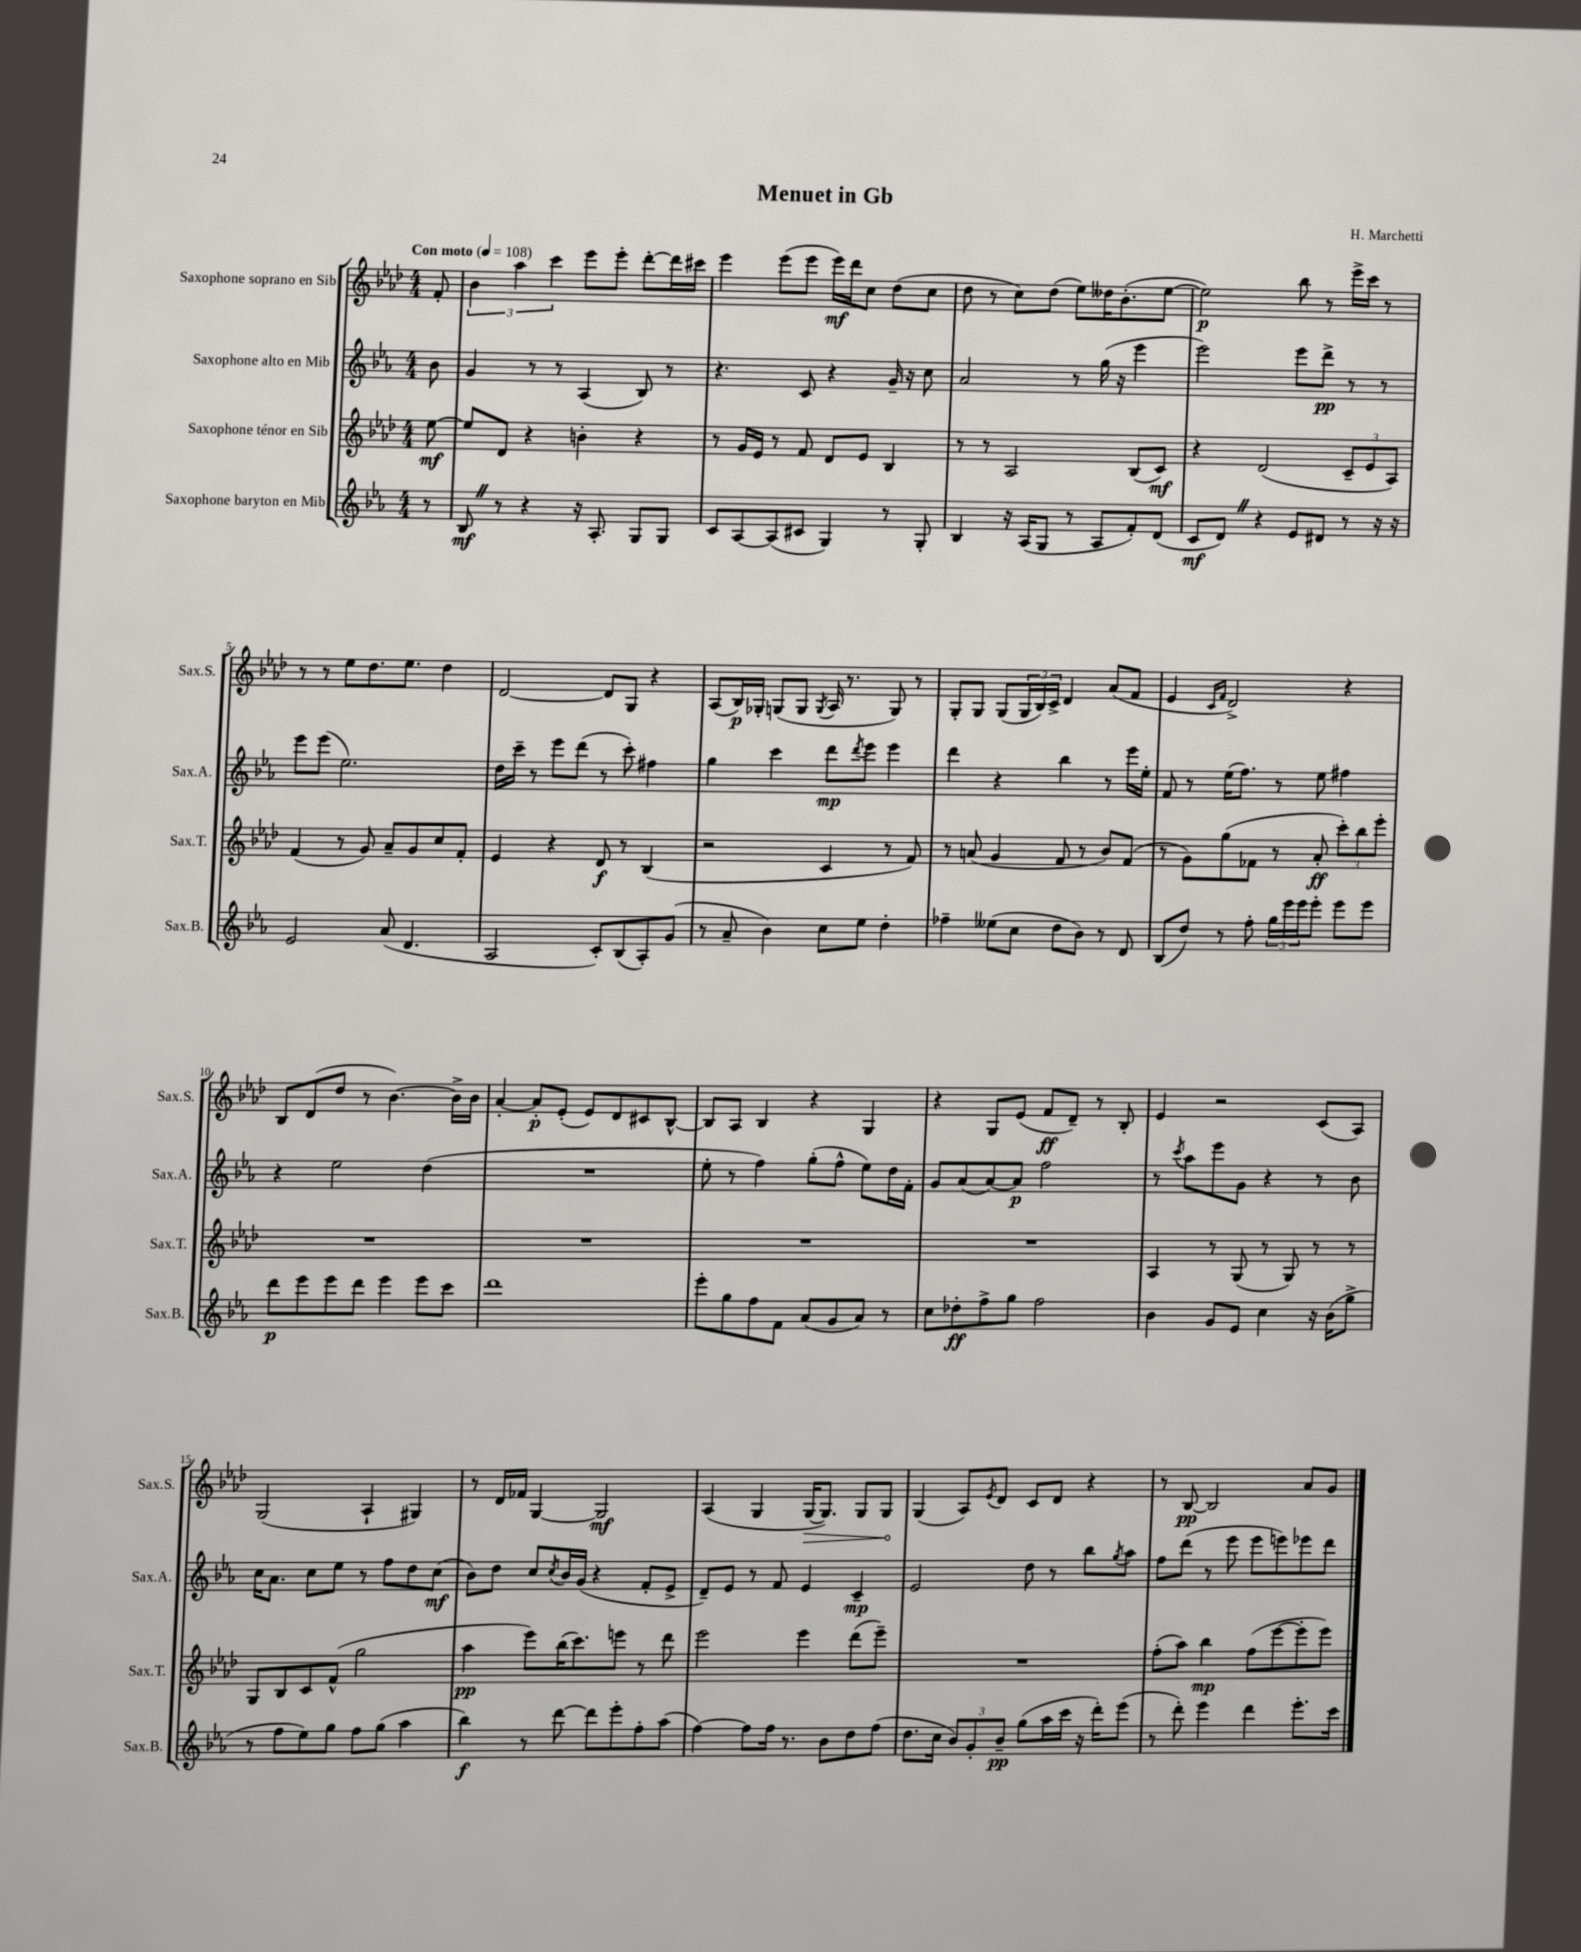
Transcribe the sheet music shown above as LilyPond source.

\header { title = "Menuet in Gb" composer = "H. Marchetti" }
<<
\new StaffGroup <<
\new Staff = "s0" \with { instrumentName = "Saxophone soprano en Sib" shortInstrumentName = "Sax.S." } {
    \clef treble \key aes \major \numericTimeSignature \time 4/4 \partial 8 \tempo "Con moto" 4 = 108
    f'8-. |
    \tuplet 3/2 { bes'4 aes''4 c'''4 } ees'''8 ees'''8-. des'''8~-. des'''16 cis'''16 |
    ees'''4 ees'''8( ees'''8 ees'''16\mf) des'''16 c''8 des''8( c''8 |
    des''8 r8 c''8) des''8( ees''8) deses''16 bes'8.-.( ees''8~ |
    ees''2\p) bes''8 r8 ees'''16-> c'''16 r8 |
    r8 r8 ees''8 des''8. ees''8. des''4 |
    des'2~ des'8 g8 r4 |
    aes8( bes16\p) ges16-. g8( g8 \acciaccatura { g8 } aes16 r8. g8) r8 |
    g8-. g8 g8( \tuplet 3/2 { g16 bes16) c'16-> } des'4 aes'8( f'8 |
    ees'4 \grace { c'16 f'16 } des'2->) r4 |
    bes8 des'8( des''8 r8 bes'4.~) bes'16-> bes'16 |
    aes'4~-. aes'8-.\p ees'8-.( ees'8) des'8 cis'8 bes8~-^ |
    bes8 aes8 bes4 r4 g4 |
    r4 g8 ees'8( f'8\ff des'8--) r8 bes8-. |
    ees'4 r2 c'8( aes8) |
    g2( aes4-! gis4) |
    r8 des'16 fes'16 g4~ g2\mf |
    aes4( g4 \once \override Hairpin.circled-tip = ##t g16~\> g8.) g8 g8\! |
    g4( aes8) \acciaccatura { ees'8 } des'8 c'8 des'8 r4 |
    r8 bes8~\pp bes2 aes'8 g'8 \bar "|." |
}
\new Staff = "s1" \with { instrumentName = "Saxophone alto en Mib" shortInstrumentName = "Sax.A." } {
    \clef treble \key ees \major \numericTimeSignature \time 4/4 \partial 8
    bes'8 |
    g'4 r8 r8 aes4( bes8) r8 |
    r4. c'8 r4 g'16-- r16 c''8 |
    aes'2 r8 g''16( r16 ees'''4 |
    ees'''2) ees'''8 d'''8->\pp r8 r8 |
    ees'''8 ees'''8( ees''2.) |
    d''16 c'''16-- r8 ees'''8 d'''8( r8 c'''8-.) fis''4 |
    g''4 c'''4 d'''8\mp \acciaccatura { d'''8 } ees'''8 ees'''4 |
    d'''4 r4 bes''4 r8 ees'''16 ees''16-. |
    f'8 r8 ees''16( f''8.) r8 ees''8 fis''4 |
    r4 ees''2 d''4( |
    R1 |
    ees''8-. r8 f''4) g''8-.( f''8-^ ees''8) d''16 f'16-. |
    g'8 aes'8( aes'8~) aes'8\p f''2 |
    r8 \acciaccatura { c'''8 } aes''8 ees'''8 g'8 r4 r8 bes'8 |
    c''16 aes'8. c''8 ees''8 r8 f''8 d''8 c''8\mf( |
    bes'8) d''8 c''8 \acciaccatura { c''8 } bes'16 g'16( r4 f'8-. ees'8-> |
    d'8--) ees'8 r8 f'8 ees'4 c'4--\mp |
    ees'2 d''8 r8 bes''8 \acciaccatura { g''8 } aes''8 |
    f''8 d'''8( r8 ees'''8 ees'''8 e'''8) ees'''8 d'''8 \bar "|." |
}
\new Staff = "s2" \with { instrumentName = "Saxophone ténor en Sib" shortInstrumentName = "Sax.T." } {
    \clef treble \key aes \major \numericTimeSignature \time 4/4 \partial 8
    ees''8~\mf |
    ees''8 des'8 r4 b'4-. r4 |
    r8 g'16 ees'16 r8 f'8 des'8 ees'8 bes4 |
    r8 r8 aes2 bes8( c'8\mf) |
    r4 des'2( \tuplet 3/2 { c'8-- ees'8 aes8) } |
    f'4( r8 g'8) aes'8-- g'8 c''8 f'8-. |
    ees'4 r4 des'8\f r8 bes4( |
    r2 c'4 r8 f'8) |
    r8 a'8( g'4 f'8 r8 bes'8) f'8( |
    r8 g'8) g''8( fes'8 r8 aes'8-.\ff \tuplet 3/2 { c'''8-.) bes''8 ees'''8-. } |
    R1 |
    R1 |
    R1 |
    R1 |
    aes4 r8 g8( r8 g8) r8 r8 |
    g8 bes8 c'8 f'8-^( g''2 |
    aes''4\pp ees'''8) bes''16( c'''8.) e'''8 r8 des'''8 |
    ees'''2 ees'''4 des'''8( ees'''8--) |
    R1 |
    f''8-.( aes''8) bes''4\mp f''8( ees'''8~ ees'''8-. ees'''8) \bar "|." |
}
\new Staff = "s3" \with { instrumentName = "Saxophone baryton en Mib" shortInstrumentName = "Sax.B." } {
    \clef treble \key ees \major \numericTimeSignature \time 4/4 \partial 8
    r8 |
    bes8\mf \once \override BreathingSign.text = \markup { \musicglyph "scripts.caesura.straight" } \breathe r8 r4 r16 aes8.-. g8 g8 |
    c'8 aes8~ aes8( cis'8 g4) r8 g8-. |
    bes4 r16 aes16( g8 r8 aes8 f'8-.) d'8( |
    c'8\mf d'8) \once \override BreathingSign.text = \markup { \musicglyph "scripts.caesura.straight" } \breathe r4 ees'8 dis'8 r8 r16 r16 |
    ees'2 aes'8( d'4. |
    aes2 c'8-.) bes8( aes8-.) g'8( |
    r8 aes'8-- bes'4) c''8 ees''8 d''4-. |
    fes''4-- eeses''8( c''8 d''8 bes'8) r8 d'8 |
    bes8( d''8) r8 f''8-. \tuplet 3/2 { g''16 ees'''16 ees'''16 } ees'''8-. ees'''8 ees'''8 |
    d'''8\p ees'''8 ees'''8 d'''8 ees'''4 ees'''8 c'''8 |
    d'''1 |
    ees'''8-. g''8 f''8 f'8 aes'8( g'8 aes'8) r8 |
    c''8 des''8-.\ff f''8-> g''8 f''2 |
    bes'4 g'8 ees'8 c''4 r16 bes'16( g''8-> |
    r8 f''8 ees''8) g''8 f''8 g''8( aes''4 |
    bes''4\f) r8 d'''8~ d'''8 ees'''8-. f''8-. aes''8( |
    f''4~) f''8 f''16 r8. bes'8 d''8 f''8( |
    d''8. c''16 \tuplet 3/2 { bes'8) g'8-. bes'8--\pp } g''8( aes''16 c'''16 r16 d'''16-.) ees'''8( |
    r8 d'''8-.) ees'''4 d'''4 ees'''8.-. c'''16 \bar "|." |
}
>>
>>
